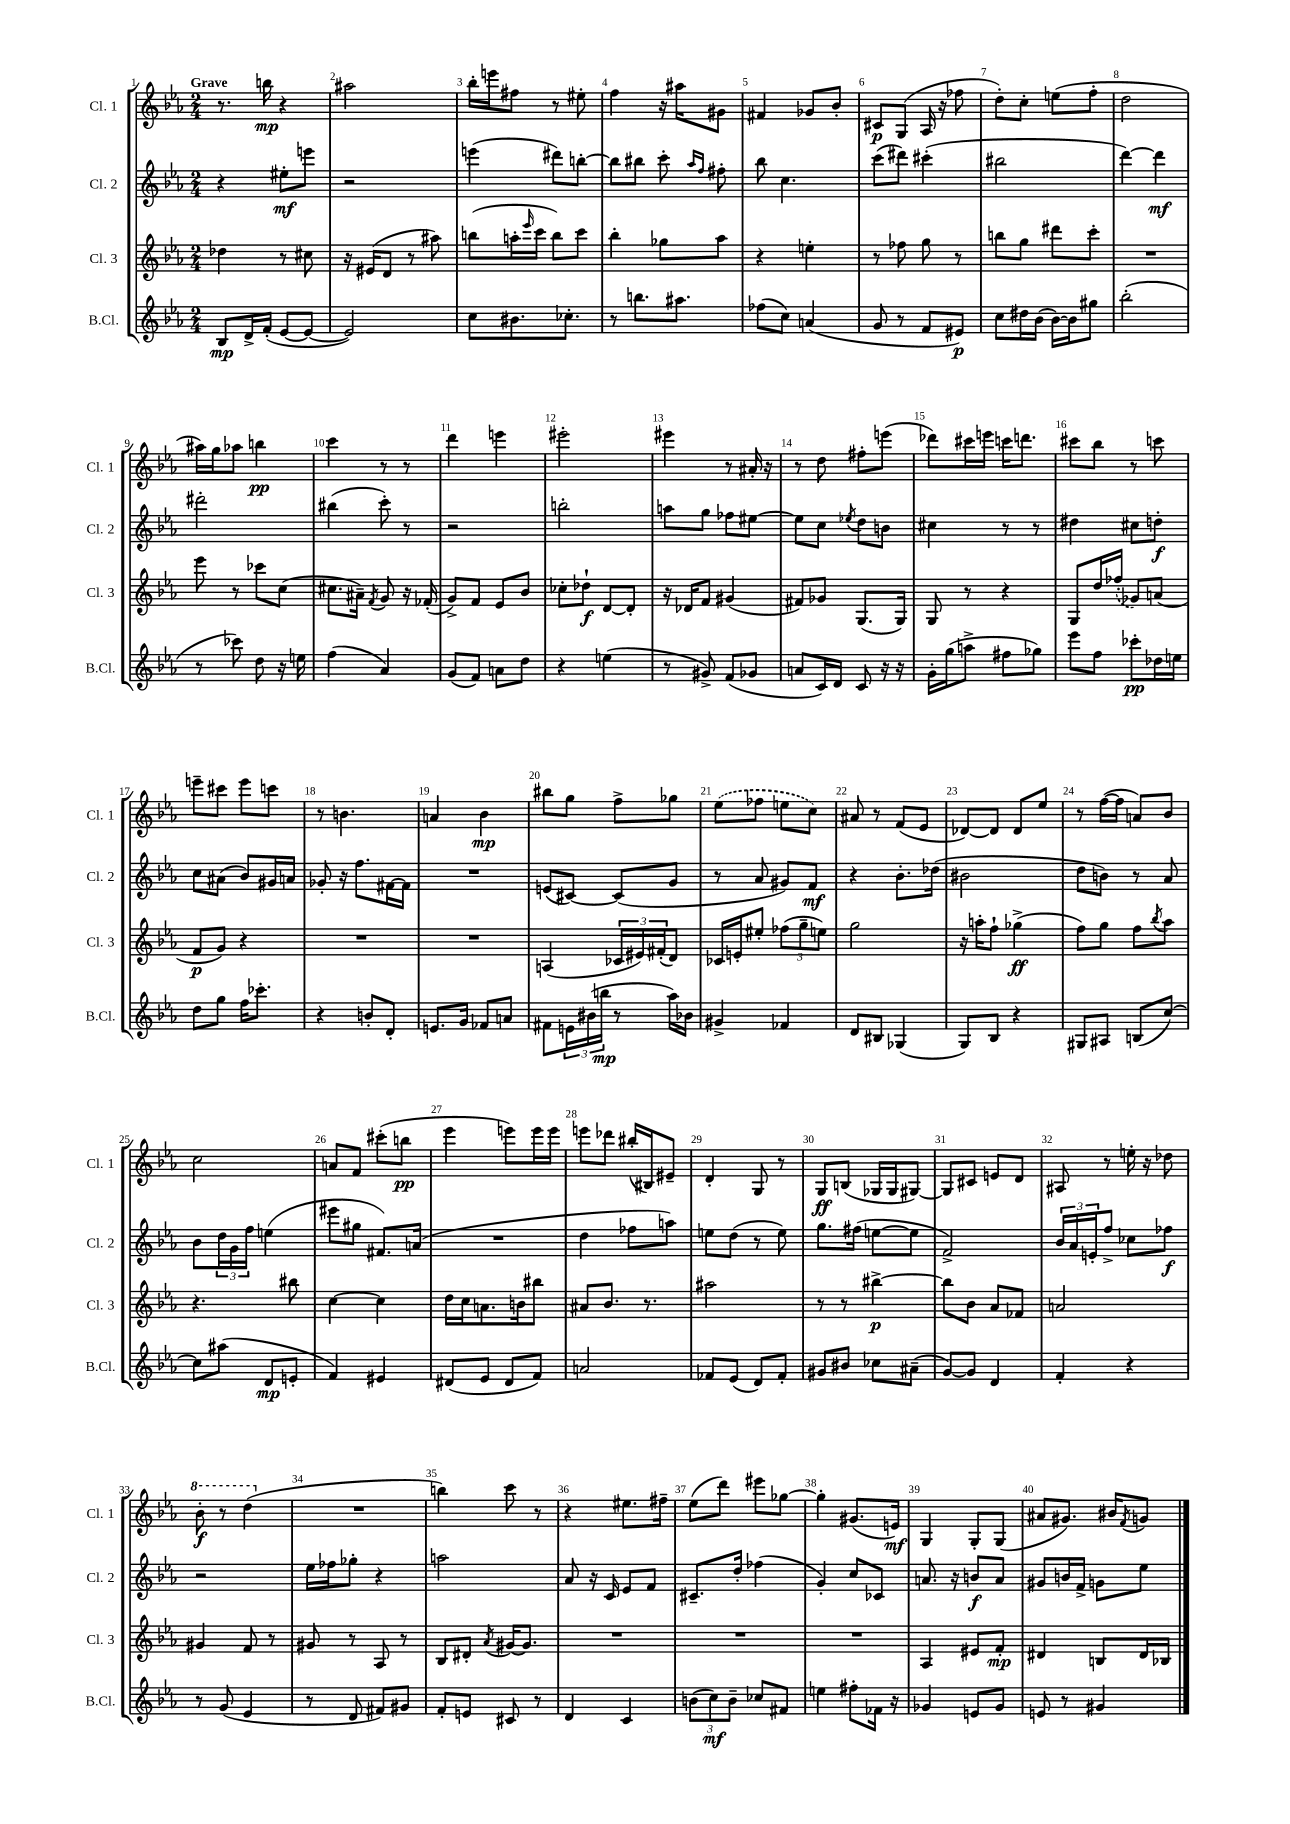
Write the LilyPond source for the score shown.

<<
\new StaffGroup <<
\new Staff = "s0" \with { instrumentName = "Cl. 1" shortInstrumentName = "Cl. 1" } {
    \clef treble \key ees \major \numericTimeSignature \time 2/4 \tempo "Grave"
    r8. b''16\mp r4 |
    ais''2 |
    bes''16-. e'''16 fis''8 r8 eis''8-. |
    f''4 r16 ais''16 gis'8 |
    fis'4 ges'8 bes'8-. |
    cis'8\p g8( aes16 r16 fes''8 |
    d''8-.) c''8-. e''8( f''8-. |
    d''2 |
    ais''16) g''16 aes''8 b''4\pp |
    c'''4 r8 r8 |
    d'''4 e'''4 |
    eis'''2-. |
    eis'''4 r8 ais'16-. r16 |
    r8 d''8 fis''8-. e'''8( |
    des'''8) cis'''16 e'''16 c'''16 d'''8. |
    cis'''8 bes''8 r8 c'''8 |
    e'''8-- cis'''8 e'''8 c'''8 |
    r8 b'4. |
    a'4 bes'4\mp |
    bis''8 g''8 f''8-> ges''8 |
    \once \slurDashed ees''8( fes''8 e''8 c''8) |
    ais'8 r8 f'8( ees'8 |
    des'8~) des'8 des'8 ees''8 |
    r8 f''16~( f''16 a'8) bes'8 |
    c''2 |
    a'8 f'8 cis'''8-.( b''8\pp |
    ees'''4 e'''8) e'''16 e'''16 |
    e'''8 des'''8 bis''16-.( bis16) eis'8-- |
    d'4-. g8 r8 |
    g8\ff b8( ges16 ges16 gis8~) |
    gis8 cis'8 e'8 d'8 |
    ais8 r8 e''16-. r16 des''8 |
    \ottava #1 bes''8-.\f r8 d'''4( \ottava #0 |
    R2 |
    b''4) c'''8 r8 |
    r4 eis''8. fis''16-- |
    ees''8( d'''8) eis'''8 ges''8~ |
    ges''4-. gis'8.( e'16\mf) |
    g4 g8-. g8( |
    ais'8 gis'8.) bis'16 \acciaccatura { f'8 } g'8 \bar "|." |
}
\new Staff = "s1" \with { instrumentName = "Cl. 2" shortInstrumentName = "Cl. 2" } {
    \clef treble \key ees \major \numericTimeSignature \time 2/4
    r4 eis''8-.\mf e'''8 |
    r2 |
    e'''4( dis'''8) b''8~-. |
    b''8 bis''8 c'''8-. \grace { aes''16 f''16 } fis''8-. |
    bes''8 c''4. |
    c'''8( dis'''8) cis'''4-.( |
    bis''2 |
    d'''4~) d'''4\mf |
    dis'''2-. |
    bis''4( c'''8-.) r8 |
    r2 |
    b''2-. |
    a''8 g''8 fes''8 eis''8~ |
    eis''8 c''8 \acciaccatura { ees''8 } d''8 b'8 |
    cis''4 r8 r8 |
    dis''4 cis''8 d''8-.\f |
    c''8 ais'8( bes'8) gis'16 a'16 |
    ges'8-. r16 f''8. fis'16~ fis'16 |
    R2 |
    e'8( cis'8~) cis'8( g'8 |
    r8 aes'8 gis'8) f'8\mf |
    r4 bes'8.-. des''16( |
    bis'2 |
    d''8 b'8) r8 aes'8 |
    bes'8 \tuplet 3/2 { d''16 g'16 f''16 } e''4( |
    eis'''8 gis''8 fis'8.) a'16( |
    R2 |
    d''4 fes''8 a''8) |
    e''8 d''8( r8 e''8) |
    g''8. fis''16( e''8~ e''8 |
    f'2->) |
    \tuplet 3/2 { bes'16 aes'16 e'16-. } f''8-> ces''8 fes''8\f |
    r2 |
    ees''16 fes''16 ges''8-. r4 |
    a''2 |
    aes'8 r16 c'16 ees'8 f'8 |
    cis'8.-- d''16-. fes''4( |
    g'4-.) c''8 ces'8 |
    a'8. r16 b'8\f a'8 |
    gis'8 b'16 f'16-> g'8 ees''8 \bar "|." |
}
\new Staff = "s2" \with { instrumentName = "Cl. 3" shortInstrumentName = "Cl. 3" } {
    \clef treble \key ees \major \numericTimeSignature \time 2/4
    des''4 r8 cis''8 |
    r16 eis'16( d'8 r8 ais''8) |
    b''8( a''16-. \grace { ees'''16 } c'''16 b''8) c'''8 |
    bes''4-. ges''8 aes''8 |
    r4 e''4-. |
    r8 fes''8 g''8 r8 |
    b''8 g''8 dis'''8 c'''8-. |
    R2 |
    ees'''8 r8 ces'''8 c''8( |
    cis''8. ais'16--) \acciaccatura { f'8 } g'8 r16 fes'16-.( |
    g'8->) f'8 ees'8 bes'8 |
    ces''8-. des''8-!\f d'8~ d'8-. |
    r16 des'16 f'8 gis'4( |
    fis'8) ges'8 g8.( g16) |
    g8 r8 r4 |
    g8 d''16 \once \slurDashed fes''16-.( ges'8) a'8( |
    f'8\p g'8) r4 |
    R2 |
    R2 |
    a4( \tuplet 3/2 { ces'16 eis'16) fis'16-.( } d'8) |
    ces'16 e'16-. eis''8-. \tuplet 3/2 { fes''8( g''8-- e''8) } |
    g''2 |
    r16 a''16-. f''8-! ges''4->\ff( |
    f''8) g''8 f''8 \acciaccatura { bes''8 } aes''8 |
    r4. bis''8 |
    c''4~ c''4 |
    d''16 c''16 a'8. b'16 bis''8 |
    ais'8 bes'8. r8. |
    ais''2 |
    r8 r8 bis''4~->\p |
    bis''8 bes'8 aes'8 fes'8 |
    a'2 |
    gis'4 f'8 r8 |
    gis'8 r8 aes8 r8 |
    bes8 dis'8-. \acciaccatura { aes'8 } gis'16~ gis'8. |
    R2 |
    R2 |
    R2 |
    aes4 eis'8 f'8-.\mp |
    dis'4 b8 dis'16 bes16 \bar "|." |
}
\new Staff = "s3" \with { instrumentName = "B.Cl." shortInstrumentName = "B.Cl." } {
    \clef treble \key ees \major \numericTimeSignature \time 2/4
    bes8\mp d'16-> f'16-.( ees'8~ ees'8~ |
    ees'2) |
    c''8 bis'8. ces''8.-. |
    r8 b''8. ais''8. |
    fes''8( c''8) a'4( |
    g'8 r8 f'8 eis'8\p) |
    c''8 dis''16 bes'16( bes'16~) bes'16 gis''8 |
    bes''2-.( |
    r8 ces'''8) d''8 r16 e''16 |
    f''4( aes'4) |
    g'8( f'8) a'8 d''8 |
    r4 e''4( |
    r8 gis'8->) f'8( ges'8 |
    a'8 c'16) d'16 c'8 r16 r16 |
    g'16-. g''16( a''8-> fis''8 ges''8) |
    ees'''8 f''8 ces'''8-.\pp des''16 e''16 |
    d''8 g''8 f''16 ces'''8.-. |
    r4 b'8-. d'8-. |
    e'8. g'16 fes'8 a'8 |
    fis'8 \tuplet 3/2 { e'16 bis'16( b''16\mp } r8 aes''16) bes'16 |
    gis'4-> fes'4 |
    d'8 bis8 ges4( |
    g8) bes8 r4 |
    gis8 ais8 b8( c''8~) |
    c''8 ais''8( d'8\mp e'8-. |
    f'4) eis'4 |
    dis'8( ees'8 dis'8 f'8) |
    a'2 |
    fes'8 ees'8( d'8) fes'8-. |
    gis'8 bis'8 ces''8 ais'8--( |
    g'8~) g'8 d'4 |
    f'4-. r4 |
    r8 g'8( ees'4 |
    r8 d'8 fis'8) gis'8 |
    f'8-. e'8 cis'8 r8 |
    d'4 c'4 |
    \tuplet 3/2 { b'8( c''8\mf) b'8-- } ces''8 fis'8 |
    e''4 fis''8-. fes'16 r16 |
    ges'4 e'8 ges'8 |
    e'8 r8 gis'4 \bar "|." |
}
>>
>>
\layout { \context { \Score \override BarNumber.break-visibility = ##(#f #t #t) barNumberVisibility = #all-bar-numbers-visible } }
